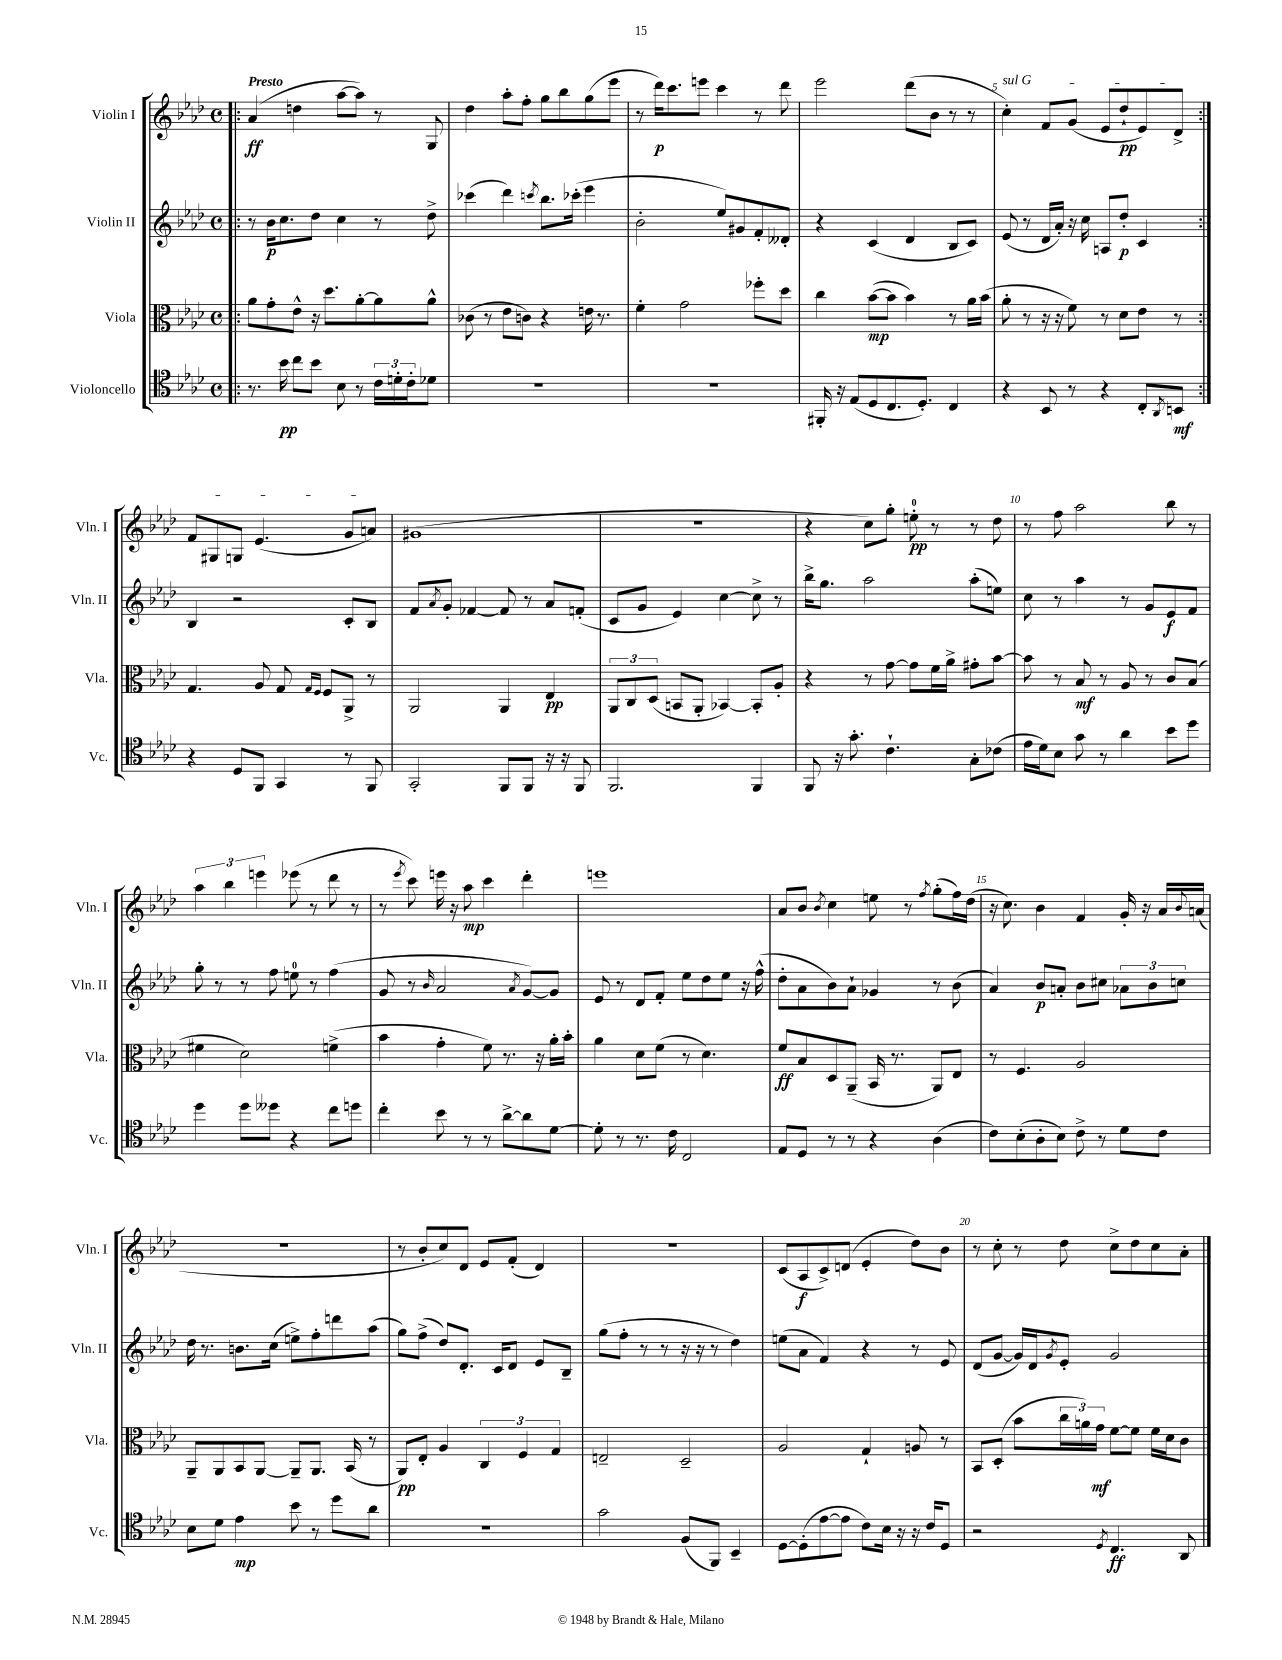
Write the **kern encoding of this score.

**kern	**kern	**kern	**kern
*staff4	*staff3	*staff2	*staff1
*clefC4	*clefC3	*clefG2	*clefG2
*k[b-e-a-d-]	*k[b-e-a-d-]	*k[b-e-a-d-]	*k[b-e-a-d-]
*M4/4	*M4/4	*M4/4	*M4/4
*met(c)	*met(c)	*met(c)	*met(c)
=!|:	=!|:	=!|:	=!|:
8.r	8a-	8r	(4a-
.	8g'	16b-	.
16b-	.	8.cc	.
8cc	8e-^^	.	4dd
8b-	16r	8dd-	.
.	8.dd-	.	.
8B-	.	4cc	[8aa-
8r	[8a-'	.	8aa-])
24c	8a-]	8r	8r
24d'	.	.	.
24c'	.	.	.
8d-	8a-^^	8dd-^	8G
=	=	=	=
1r	(8c-	(4ccc-	4dd-
.	8r	.	.
.	8e-	4ddd-)	8aa-'
.	8c)	.	8ff'
.	.	8qccc	.
.	4r	8.bb-	8gg
.	.	.	8bb-
.	.	(16ccc-'	.
.	16e	4eee-	(8gg
.	8.r	.	.
.	.	.	8eee-
=	=	=	=
1r	4f'	2b-'	8r
.	.	.	16ddd-)
.	.	.	8.ccc
.	2g	.	.
.	.	.	8eee
.	.	8ee-)	4ccc
.	.	8g#	.
.	8ff-'	8f'	8r
.	8dd-	8d--'	8ddd-
=	=	=	=
16FF#'	4cc	4r	2eee-
16r	.	.	.
(8E-	.	.	.
8D-	([8b-	(4c	.
8.C	8b-]	.	.
.	4b-)	4d-	(8ddd-
8.D-')	.	.	.
.	.	.	8b-
4C	8r	8B-	8r
.	16a-	8c)	8r
.	(16b-	.	.
=	=	=	=
4r	8a-'	(8e-	4cc')
.	8r	8r	.
8BB-	16r	16d-	8f
.	16r	16a-')	.
8r	8f)	16r	(8g
.	.	16cc	.
4r	8r	8A	8e-
.	8d-	8dd-'	8dd-`
8C'	8e-	4c	8e-)
8qAA-	.	.	.
8BB	8r	.	8d-^
=:|!	=:|!	=:|!	=:|!
4r	4.G	4B-	8f
.	.	.	8G#
8D-	.	2r	8G
8FF	8A-	.	(4.e-
4GG	8G	.	.
.	16qqG	.	.
.	16qqF	.	.
.	8F	.	.
8r	8AA-^	8c'	8g
8FF	8r	8B-	8a)
=	=	=	=
2GG'	2AA-	8f	(1g#
.	.	8qa-	.
.	.	8g'	.
.	.	[4f-	.
8FF	4AA-	8f-]	.
8FF	.	8r	.
16r	4E-	8a-	.
16r	.	.	.
8FF	.	(8f'	.
=	=	=	=
2.FF	12AA-	8c	1r
.	12C	.	.
.	.	8g	.
.	(12D-	.	.
.	8BB	4e-)	.
.	8AA-'	.	.
.	[4BB-)	[4cc	.
4FF	8BB-']	8cc^]	.
.	8A-'	8r	.
=	=	=	=
8FF	4r	16bb-^	4r
.	.	8.gg	.
16r	.	.	.
8.g'	.	.	.
.	8r	2aa-	8cc)
4.c`	[8g	.	8gg'
.	8g]	.	8ee'
.	16f	.	8r
.	16a-^	.	.
8G'	8g#'	(8aa-'	8r
(8c-	[8b-	8ee)	8dd-
=	=	=	=
16e-	8b-]	8cc	8r
16d-)	.	.	.
8B-	8r	8r	8ff
8g	8B-	4aa-	2aa-
8r	8r	.	.
4a-	8A-	8r	.
.	8r	8g	.
8b-	8c	8e-	8bb-
8dd-	(8B-	8f	8r
=	=	=	=
4dd-	4f#	8gg'	6aa-
.	.	8r	.
.	.	.	6bb-
8dd-	2d-)	8r	.
.	.	.	6eee
8dd--	.	8ff	.
4r	.	8ee	(8eee-
.	.	8r	8r
8cc	(4f^	(4ff	8ddd-
8dd	.	.	8r
=	=	=	=
4cc'	4b-	8g	8r
.	.	.	8qeee-
.	.	8r	8ccc)
.	.	16qqb-	.
8b-	4g'	2a-	16eee
.	.	.	16r
8r	.	.	8aa-
8r	8f)	.	4ccc
[8a-^	8.r	.	.
.	.	8qa-	.
8a-]	.	[8g)	4ddd-'
.	16r	.	.
[8d-	16a-'	8g]	.
.	16b-'	.	.
=	=	=	=
8d-']	4a-	8e-	1eee
8r	.	8r	.
8.r	8d-	8d-	.
.	(8f	8f'	.
16c	.	.	.
2C	8r	8ee-	.
.	4.d-)	8dd-	.
.	.	8ee-	.
.	.	16r	.
.	.	(16ff^^	.
=	=	=	=
8E-	8f	8dd-'	8a-
8D-	8B-	8a-	8b-
.	.	.	8qb-
8r	8D-	8b-)	4cc
8r	(8AA-~	8a-`	.
4r	16BB-	4g-	8ee
.	8.r	.	.
.	.	.	8r
.	.	.	8qff
(4A-	8AA-)	8r	(8gg'
.	8E-	(8b-	16ff)
.	.	.	(16dd-
=	=	=	=
8c)	8r	4a-)	16r
.	.	.	8.cc)
(8B-'	4.F	.	.
8A-'	.	8b-	4b-
8B-)	.	8a'	.
8c^	2A-	8b-	4f
8r	.	8cc#	.
8d-	.	12a-	16g'
.	.	.	16r
.	.	12b-	.
8c	.	.	16a-
.	.	12cc	.
.	.	.	8qqb-
.	.	.	(16a
=	=	=	=
8B-	8AA-~	16dd-	1r
.	.	8.r	.
8d-	8AA-	.	.
4e-	8BB-	8.b	.
.	[8AA-	.	.
.	.	(16cc	.
8b-	8AA-~]	8ee^)	.
8r	8.AA-	8ff'	.
8dd-	.	8ddd	.
.	(16BB-	.	.
8a-	8r	(8aa-	.
=	=	=	=
1r	8AA-)	8gg)	8r
.	8E-'	(8ff^	8b-'
.	4A-	8dd-)	8cc)
.	.	8.d-'	8d-
.	6C	.	8e-
.	.	16c	.
.	.	8d-	(8f'
.	6F	.	.
.	.	8e-	4d-)
.	6G	.	.
.	.	8B-~	.
=	=	=	=
2g	2E~	(8gg	1r
.	.	8ff'	.
.	.	8r	.
.	.	8r	.
(8F	2D-~	16r	.
.	.	16r	.
8FF)	.	8r	.
4BB-~	.	4dd-)	.
=	=	=	=
[8D-	2A-	(8ee	(8c
(8D-']	.	8a-	8A-
[8e-	.	4f)	8c^)
8e-]	.	.	(8d
8c)	4G`	4r	4e-'
16B-	.	.	.
16r	.	.	.
16r	8A	8r	8dd-)
16c	.	.	.
8D-	8r	8e-	8b-
=	=	=	=
2r	8BB-	(8d-	8r
.	(8D-'	[8g	8cc'
.	8b-	16g])	8r
.	.	16d-	.
.	.	8qg	.
.	24cc	8e-'	8dd-
.	24a)	.	.
.	24g	.	.
8qD-	.	.	.
4.C	[8f	2g	8cc^
.	8f]	.	8dd-
.	16f	.	8cc
.	16d-	.	.
8AA-	8c	.	8a-'
==	==	==	==
*-	*-	*-	*-
